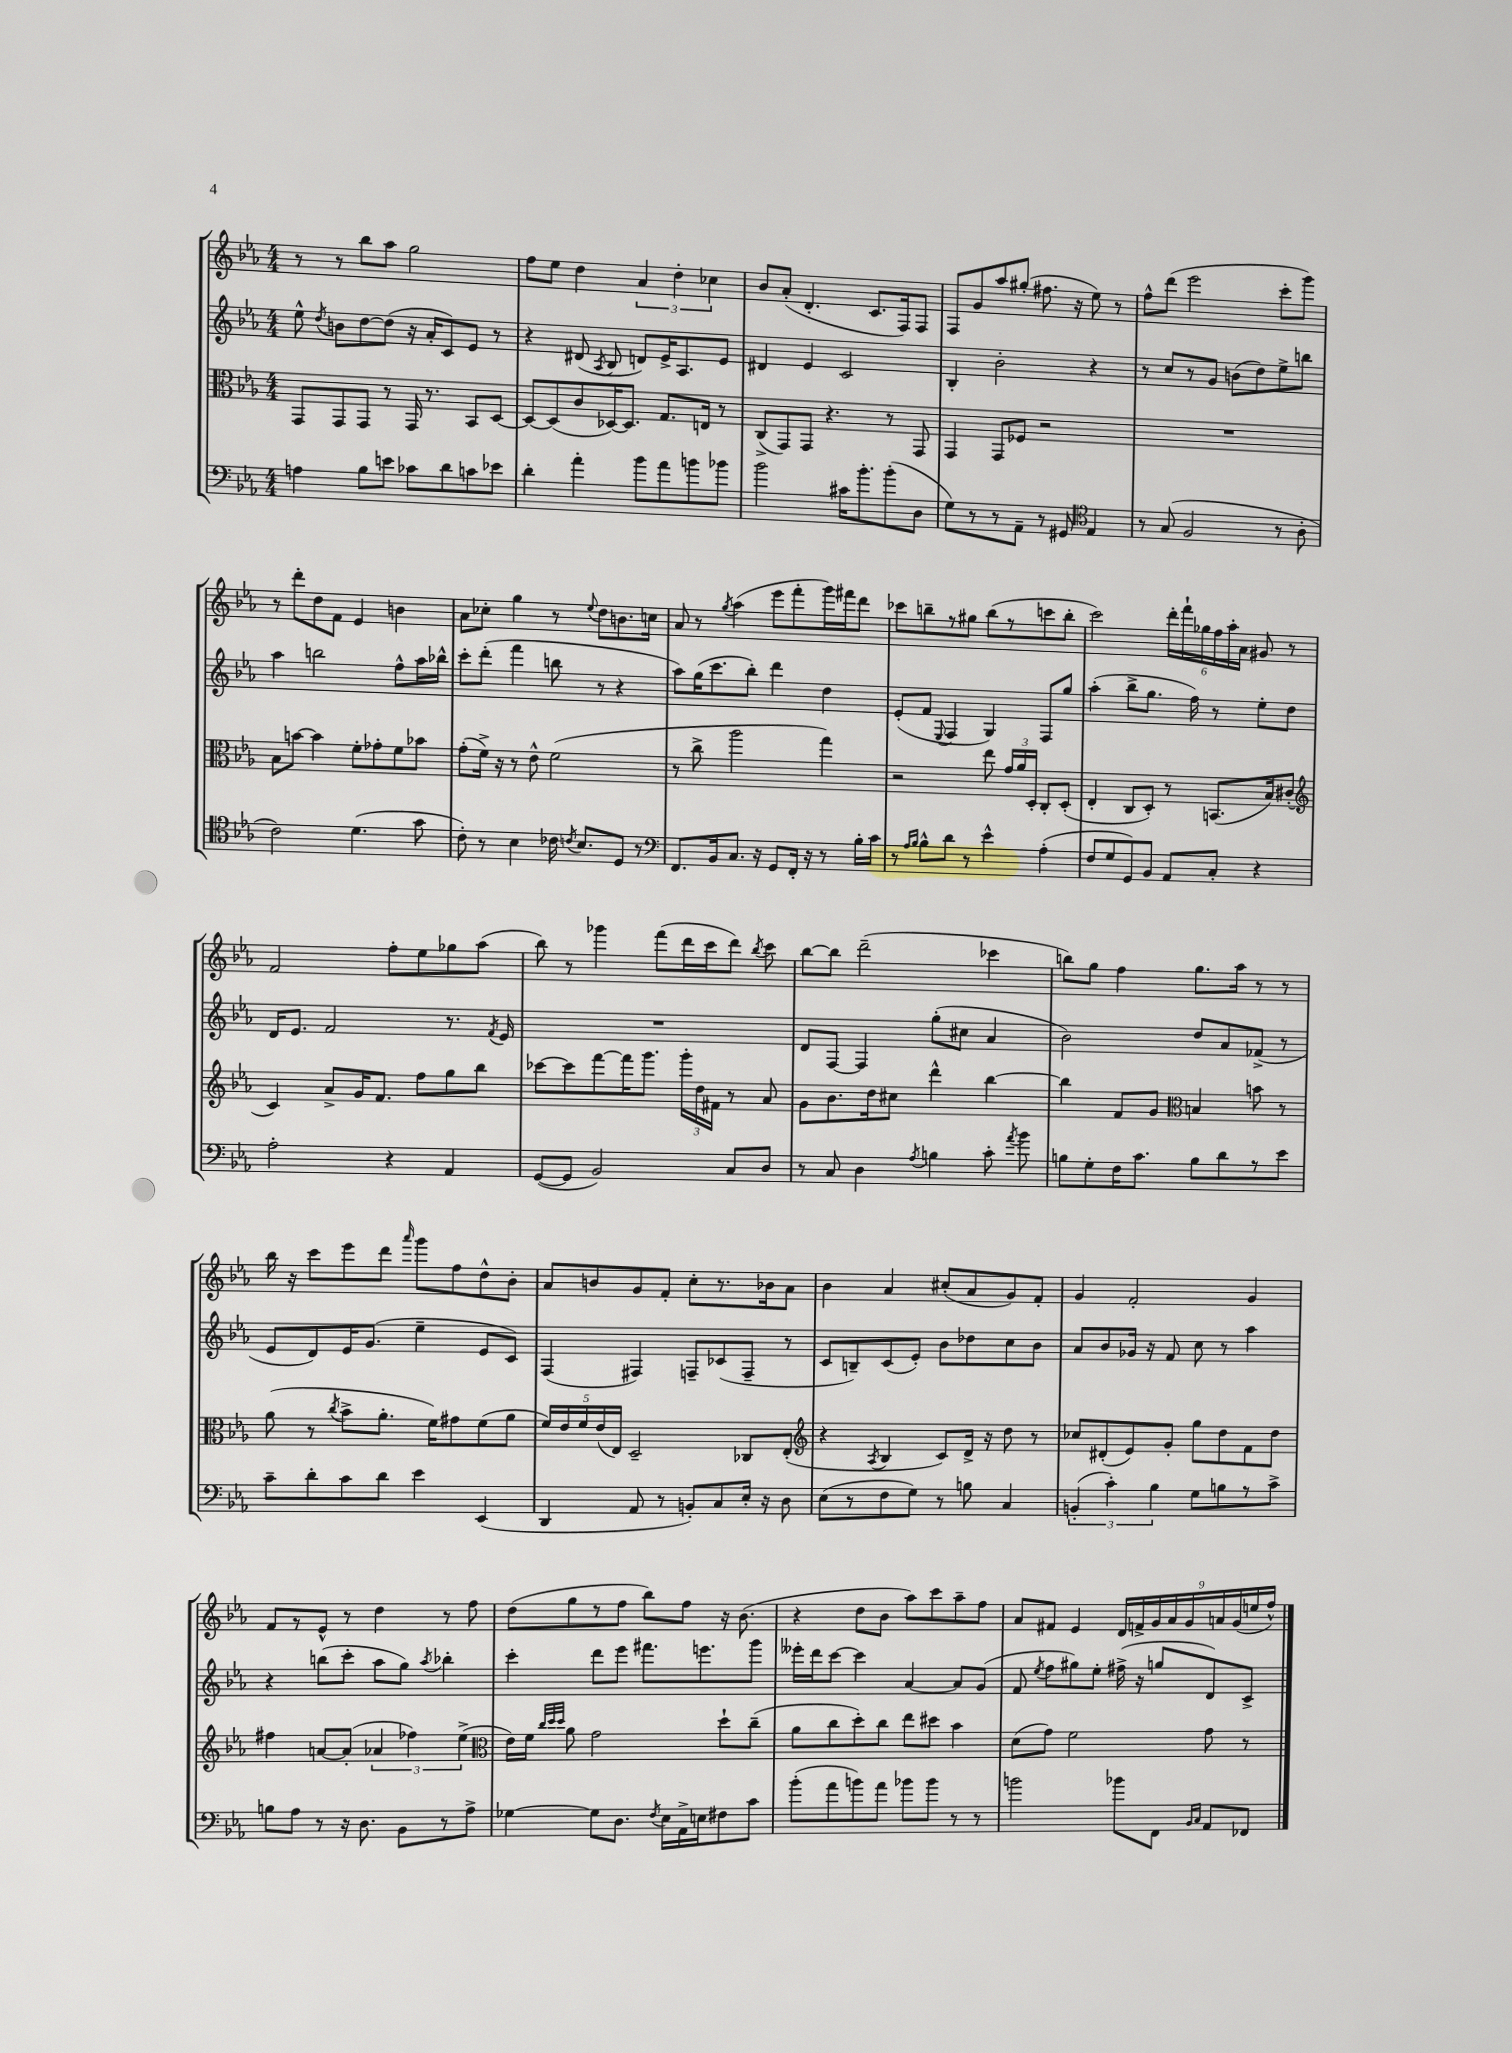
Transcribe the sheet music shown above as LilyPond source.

<<
\new StaffGroup <<
\new Staff = "s0" {
    \clef treble \key ees \major \numericTimeSignature \time 4/4
    \autoBeamOff r8 r8 bes''8[ aes''8] g''2 |
    f''8[ ees''8] d''4 \tuplet 3/2 { aes'4 d''4-. ces''4 } |
    bes'8[ aes'8]-.( d'4.-. c'8.[ f16) f8] |
    f8[ g'8 aes''8 gis''8]-.( fis''8. r16 ees''8) r8 |
    f''8[-^ d'''8]( ees'''2 c'''8[-. g'''8]) |
    r8 d'''8[-. d''8 f'8] ees'4 b'4 |
    aes'8[ ces''8]-. g''4 r8 \appoggiatura { ees''8 } d''8[ b'8. c''16] |
    aes'8 r8 \acciaccatura { g''8 } aes''4( ees'''8[ f'''8-. g'''16) fis'''16 d'''8] |
    ces'''8[ b''8-- r8 gis''8] b''8[( r8 c'''8 b''8]-. |
    c'''2) \tuplet 6/4 { d'''16[-. f'''16-! ges''16 f''16 aes''16-. aes'16] } gis'8 r8 |
    f'2 f''8[-. ees''8 ges''8 aes''8]( |
    bes''8) r8 ges'''4 f'''8[( d'''16 c'''16 d'''8]) \acciaccatura { bes''8 } c'''8 |
    bes''8[~ bes''8] d'''2--( ces'''4 |
    b''8[) g''8] f''4 g''8.[ aes''16] r8 r8 |
    bes''16 r16 c'''8[ ees'''8 d'''8] \grace { aes'''16 } g'''8[ f''8 d''8-^ bes'8]-. |
    aes'8[ b'8 g'8 f'8]-. c''8[-. r8. bes'16 aes'8] |
    bes'4 aes'4 cis''8[-.( aes'8 g'8) f'8]-. |
    g'4 f'2-. g'4 |
    f'8[ r8 ees'8]-^ r8 d''4 r8 f''8 |
    d''8[( g''8 r8 f''8] bes''8[) f''8] r16 bes'8.( |
    r4 d''8[ bes'8] aes''8[) c'''8 aes''8-- f''8] |
    aes'8[ fis'8] ees'4 \tuplet 9/8 { d'16[ f'16-> g'16 aes'16 g'16 a'16 g'16( e''16 f''16]-^) } \bar "|." |
}
\new Staff = "s1" {
    \clef treble \key ees \major \numericTimeSignature \time 4/4
    \autoBeamOff ees''8-^ \acciaccatura { d''8 } b'8[ d''8~ d''8]( r16 aes'16[-. c'8) ees'8] r8 |
    r4 dis'8( \acciaccatura { aes8 } bes8 d'8[) ees'16-> aes8. ees'8] |
    dis'4 ees'4 c'2 |
    bes4-. bes'2-. r4 |
    r8 c''8[ r8 g'8] b'8[( d''8) ees''8-> b''8] |
    aes''4 b''2 f''8[-^ aes''16 bes''16]-^ |
    c'''8[-. d'''8]-.( f'''4 b''8 r8 r4 |
    aes''8[) g''16( c'''8. bes''8]-.) d'''4 d''4 |
    ees'8[-.( f'8] \appoggiatura { ees8 } f4 g4) f8[ g''8] |
    aes''4-.( bes''8[-> g''8.] f''16) r8 ees''8[-. d''8] |
    d'16[ ees'8.] f'2 r8. \acciaccatura { f'8 } ees'16 |
    R1 |
    d'8[ f8]~ f4 g''8[-.( cis''8] aes'4 |
    bes'2) d''8[ aes'8 fes'8]->( r8 |
    ees'8[ d'8) ees'16 g'8.]( ees''4-- ees'8[ c'8]) |
    f4( fis4) f8[-- ces'8( f8]-- r8 |
    c'8[ b8--) c'8( ees'8]-.) bes'8[ des''8 c''8 bes'8] |
    aes'8[ bes'8 ges'16] r16 f'8 c''8 r8 aes''4 |
    r4 b''8[( c'''8]-. aes''8[ g''8]) \acciaccatura { aes''8 } bes''4-. |
    c'''4-. d'''8[ ees'''8] fis'''8.[ e'''8. g'''8] |
    eeses'''16[-. d'''16 c'''8]~ c'''4 aes'4~ aes'8[ g'8]( |
    f'8 \acciaccatura { ees''8 } f''8[ gis''8) ees''8]-. fis''16->( r16 g''8[ d'8) c'8]-> \bar "|." |
}
\new Staff = "s2" {
    \clef alto \key ees \major \numericTimeSignature \time 4/4
    \autoBeamOff g,8[ g,8 g,8] r8 g,16 r8. bes,8[ d8]~ |
    d8[~ d8( c'8 des16~) des8.] g8.[ e16] r8 |
    c8[->( g,8) g,8] r4. r8 g,8 |
    g,4 g,8[ fes8] r2 |
    R1 |
    bes8[ b'8]~ b'4 f'8[-. ges'8-. f'8 bes'8] |
    g'8[-.( f'16]->) r16 r8 ees'8-^ f'2( |
    r8 c''8-> aes''2 g''4) |
    r2 ees''8 \tuplet 3/2 { g'16[ aes'16 d16]-. } c8[-. d8]-.( |
    ees4-. c8[ d8]-.) r8 b,8.[( bes16) cis'8]-.( |
    \clef treble c'4) aes'8[-> g'16 f'8.] f''8[ g''8 bes''8] |
    ces'''8[~ ces'''8 f'''8~ f'''16 g'''8.] \tuplet 3/2 { g'''16[-. d''16 fis'16] } r8 aes'8 |
    g'8[ bes'8. d''16 cis''8] d'''4-^ bes''4~ |
    bes''4 f'8[ g'8] \clef alto b4 b'8 r8 |
    aes'8( r8 \acciaccatura { c''8 } bes'8[-> aes'8.]-. f'16[) gis'8 f'8( aes'8] |
    \tuplet 5/4 { f'16[) ees'16 f'16 ees'16( ees16]) } d2-- ces8[ ees8]-.( |
    \clef treble r4 \acciaccatura { aes8 } bes4 c'8[) d'16]-> r16 d''8 r8 |
    ces''8[ dis'8-.( ees'8) g'8]-. g''8[ d''8 f'8 d''8] |
    fis''4 a'8[~ a'8]-.( \tuplet 3/2 { aes'4 fes''4) ees''4->( } |
    \clef alto ees'16[) f'16] \grace { c''32[ d''32 d''32] } aes'8 g'2 d''8[-! c''8]--( |
    aes'8[ c''8 d''8-.) c''8] ees''8[ dis''8] bes'4 |
    d'8[( g'8]) f'2 g'8 r8 \bar "|." |
}
\new Staff = "s3" {
    \clef bass \key ees \major \numericTimeSignature \time 4/4
    \autoBeamOff a4 bes8[ e'8] ces'8[ d'8 c'8 ees'8] |
    d'4-. aes'4-. bes'8[ aes'8 b'8 bes'8] |
    bes'2 cis'16[ bes'8.-. bes'8-.( d8] |
    g8[) r8 r8 aes,8]-- r8 gis,8 \clef tenor ees4 |
    r8 g8( f2 r8 aes8-. |
    c'2) d'4.( g'8 |
    c'8-.) r8 bes4 ces'16 \acciaccatura { c'8 } bes8.[ d8] r8 |
    \clef bass f,8.[ bes,16 c8.] r16 g,8[ f,16]-. r16 r8 bes16[-. c'16] |
    r8 \grace { aes16[ bes16] } bes8[-^ d'8] r8 ees'4-^ aes4-.( |
    f8[ g8 g,8) bes,8] aes,8[ c8]-. r4 |
    aes2-. r4 aes,4 |
    g,8[~( g,8] bes,2) c8[ d8] |
    r8 c8 d4 \acciaccatura { aes8 } b4 c'8-. \acciaccatura { aes'8 } bes'8 |
    b8[ g8-. f16 c'8.] b8[ d'8 r8 ees'8] |
    c'8[-- d'8-. c'8 d'8] ees'4 ees,4( |
    d,4 aes,8 r8 b,8[-.) c8 ees16]-. r16 d8 |
    ees8[( r8 f8 g8]) r8 b8 c4 |
    \tuplet 3/2 { b,4-.( c'4-.) bes4 } g8[ b8 r8 c'8]-> |
    b8[ aes8] r8 r16 d8. bes,8[ r8 aes8]-> |
    ges4~ ges8[ d8.] \acciaccatura { f8 } ees16[ aes,16-> e16 fis8 c'8] |
    bes'8[-.( aes'8 b'8) aes'8] bes'8[ bes'8] r8 r8 |
    b'2 bes'8[ f,8] \grace { bes,16[ c16] } aes,8[ fes,8] \bar "|." |
}
>>
>>
\layout { \context { \Score \remove "Bar_number_engraver" } }
